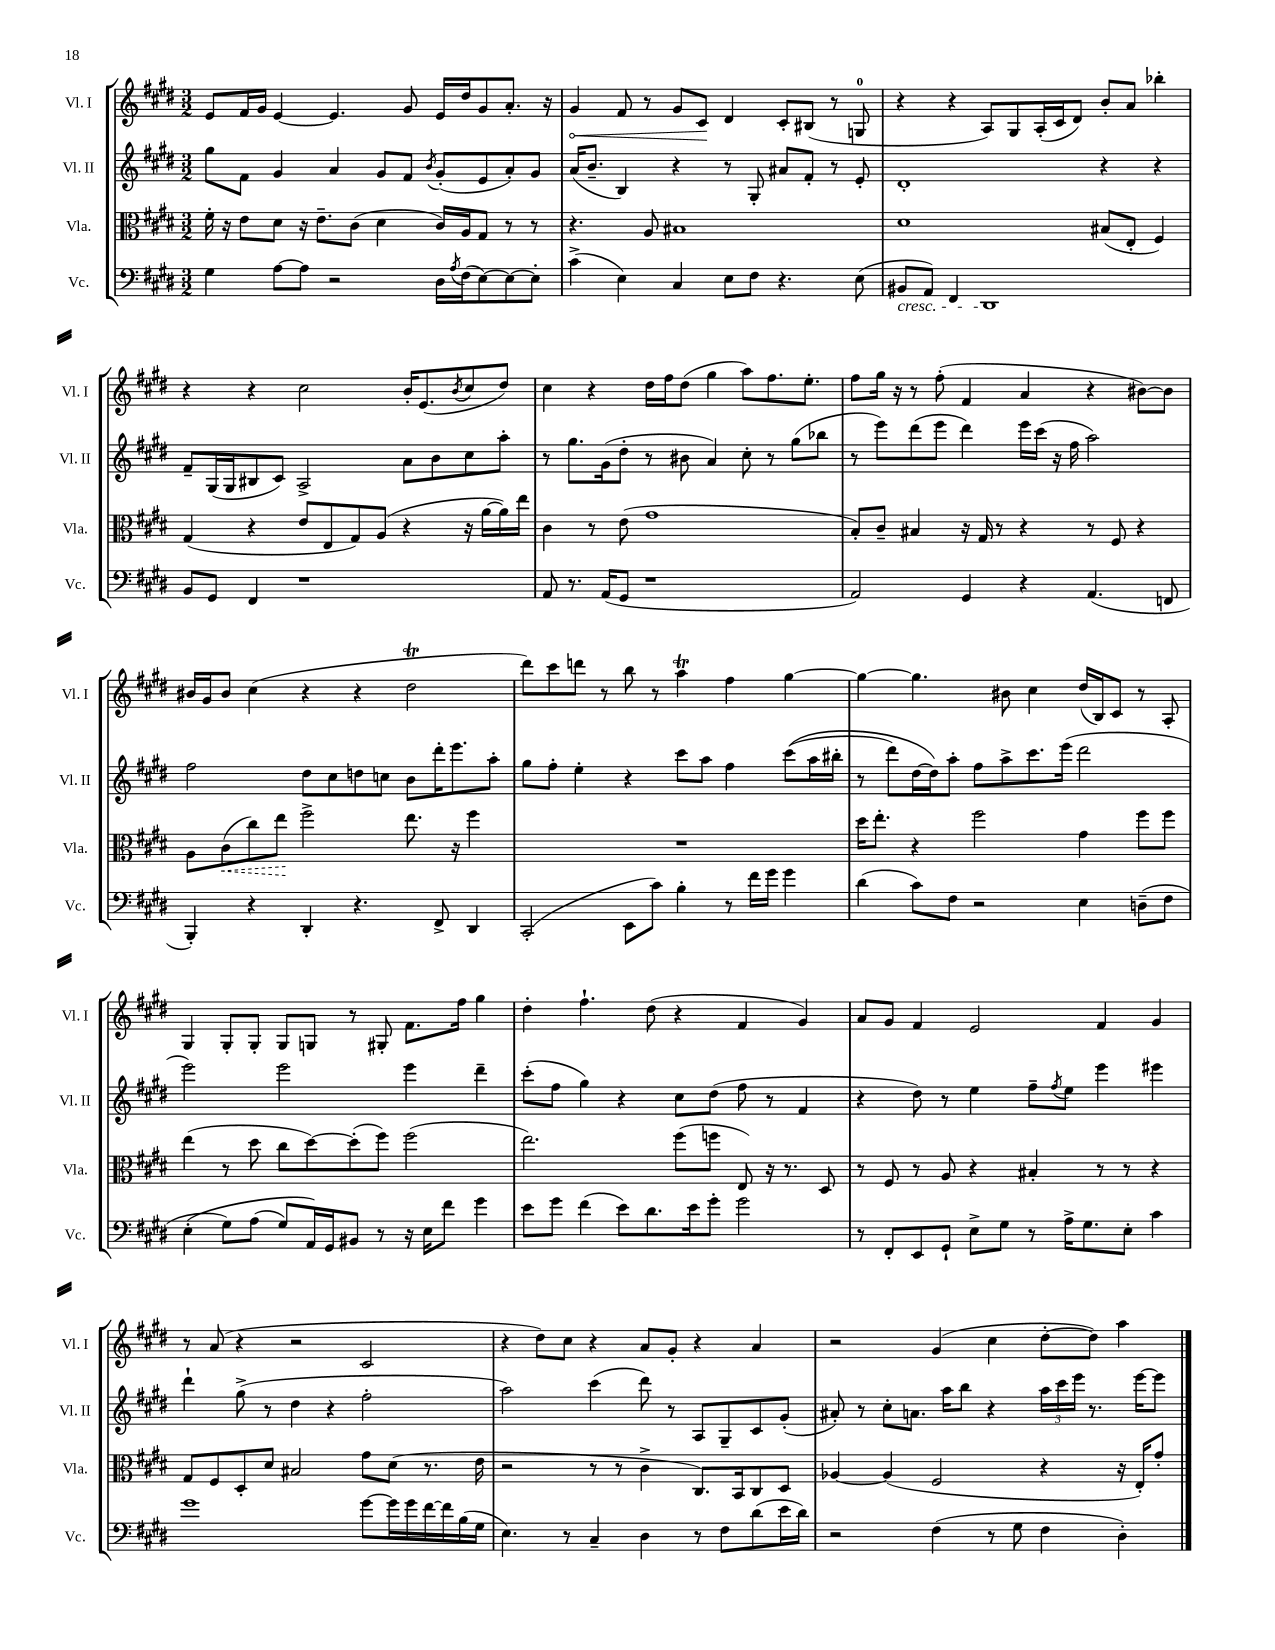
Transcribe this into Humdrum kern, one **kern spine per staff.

**kern	**kern	**kern	**kern
*staff4	*staff3	*staff2	*staff1
*clefF4	*clefC3	*clefG2	*clefG2
*k[f#c#g#d#]	*k[f#c#g#d#]	*k[f#c#g#d#]	*k[f#c#g#d#]
*M3/2	*M3/2	*M3/2	*M3/2
4G#	16f#'	8gg#	8e
.	16r	.	.
.	8e	8f#	16f#
.	.	.	16g#
[8A	8d#	4g#	[4e
8A]	16r	.	.
.	8.e~	.	.
2r	.	4a	4.e]
.	(8c#	.	.
.	4d#	8g#	.
.	.	8f#	8g#
.	.	8qb	.
16D#	16c#)	(8g#'	16e
8qA	.	.	.
(16F#	16A	.	16dd#
[8E)	8G#	8e	8g#
8E_	8r	8a')	8.a'
8E']	8r	8g#	.
.	.	.	16r
=	=	=	=
(4c#^	4.r	(16a	4g#
.	.	8.b~	.
4E)	.	4B)	8f#
.	8A	.	8r
4C#	1B#	4r	8g#
.	.	.	8c#
8E	.	8r	4d#
8F#	.	8G#'	.
4.r	.	8a#	8c#'
.	.	8f#'	(8B#
.	.	8r	8r
(8E	.	8e'	8G
=	=	=	=
8BB#	1d#	1d#'	4r
8AA)	.	.	.
4FF#	.	.	4r
1DD#	.	.	8A)
.	.	.	8G#
.	.	.	(16A'
.	.	.	16c#
.	.	.	8d#)
.	(8B#	4r	8b'
.	8E'	.	8a
.	4F#)	4r	4bb-'
=	=	=	=
8BB	(4G#	8f#~	4r
8GG#	.	(16G#	.
.	.	16G#	.
4FF#	4r	8B#	4r
.	.	8c#)	.
1r	8e	2A^	2cc#
.	8E	.	.
.	8G#)	.	.
.	(8A	.	.
.	4r	8a	16b'
.	.	.	(8.e
.	.	8b	.
.	.	.	8qb
.	16r	8cc#	8cc#
.	[16a	.	.
.	16a])	8aa'	8dd#)
.	16ee	.	.
=	=	=	=
8AA	4c#	8r	4cc#
8.r	.	8.gg#	.
.	8r	.	4r
(16AA	.	(16g#	.
8GG#	(8e	8dd#'	.
1r	1g#	8r	16dd#
.	.	.	16ff#
.	.	8b#	(8dd#
.	.	4a)	4gg#
.	.	8cc#'	8aa)
.	.	8r	8.ff#
.	.	(8gg#	.
.	.	.	8.ee'
.	.	8bb-	.
=	=	=	=
2AA)	8B')	8r	8ff#
.	8c#~	8eee)	16gg#
.	.	.	16r
.	4B#	(8ddd#	8r
.	.	8eee	(8ff#'
4GG#	16r	4ddd#)	4f#
.	16G#	.	.
.	8r	.	.
4r	4r	16eee	4a
.	.	(16ccc#	.
.	.	16r	.
.	.	16ff#	.
(4.AA	8r	2aa)	4r
.	8F#	.	.
.	4r	.	[8b#)
8FF	.	.	8b#]
=	=	=	=
4BBB')	8A	2ff#	16b#
.	.	.	16g#
.	(8c#	.	8b#
4r	8cc#)	.	(4cc#
.	8ee	.	.
4DD#'	2ff#^	8dd#	4r
.	.	8cc#	.
4.r	.	8dd	4r
.	.	8cc	.
.	8.ee	8b	2dd#
8FF#^	.	16ddd#'	.
.	16r	8.eee	.
4DD#	4ff#	.	.
.	.	8aa'	.
=	=	=	=
(2CC#'	1.r	8gg#	8ddd#)
.	.	8ff#'	8ccc#
.	.	4ee'	8ddd
.	.	.	8r
8EE	.	4r	8bb
8c#)	.	.	8r
4B'	.	8ccc#	4aa
.	.	8aa	.
8r	.	4ff#	4ff#
16f#	.	.	.
16g#	.	.	.
4g#	.	&((8ccc#	[4gg#
.	.	16aa	.
.	.	16bb#'	.
=	=	=	=
(4d#	16dd#	8r	4gg#_
.	8.ee'	.	.
.	.	8ddd#)	.
8c#)	4r	[16dd#	4.gg#]
.	.	16dd#]&)	.
8F#	.	8aa'	.
2r	2ff#	8ff#	.
.	.	8aa^	8b#
.	.	8.ccc#	4cc#
.	.	(16eee	.
4E	4g#	2ddd#	(16dd#
.	.	.	16B)
.	.	.	8c#
(8D~	8ff#	.	8r
8F#	8ff#	.	8A'
=	=	=	=
&(4E'	(4ee	2eee)	4G#
8G#)	8r	.	8G#'
(8A	8dd#	.	8G#'
8G#)	8cc#	2eee	8G#
16AA&)	[8dd#)	.	8G
16GG#	.	.	.
8BB#	(8dd#']	.	8r
8r	8ff#)	.	8G#'
16r	(2ff#	4eee	8.f#
16E	.	.	.
8f#	.	.	.
.	.	.	16ff#
4g#	.	4ddd#~	4gg#
=	=	=	=
8e	2.ee)	(8ccc#'	4dd#'
8g#	.	8ff#	.
(4f#	.	4gg#)	4.ff#`
8e)	.	4r	.
8.d#	.	.	(8dd#
.	(8ff#	8cc#	4r
16e	.	.	.
8g#'	8ff	(8dd#	.
2g#	8E)	8ff#	4f#
.	16r	8r	.
.	8.r	.	.
.	.	4f#	4g#)
.	8D#	.	.
=	=	=	=
8r	8r	4r	8a
8FF#'	8F#	.	8g#
8EE	8r	8dd#)	4f#
8GG#`	8A	8r	.
8E^	4r	4ee	2e
8G#	.	.	.
8r	4B#'	8ff#~	.
.	.	8qff#	.
16A^	.	8ee	.
8.G#	.	.	.
.	8r	4eee	4f#
8E'	8r	.	.
4c#	4r	4eee#	4g#
=	=	=	=
1g#	8G#	4ddd#`	8r
.	8F#	.	(8a
.	8D#'	(8gg#^	4r
.	8d#	8r	.
.	2B#	4dd#	2r
.	.	4r	.
[8g#	8g#	2ff#'	2c#
16g#]	(8d#	.	.
16g#	.	.	.
[16f#	8.r	.	.
16f#]	.	.	.
(16B	.	.	.
16G#	16e	.	.
=	=	=	=
4.E)	2r	2aa)	4r
.	.	.	8dd#)
8r	.	.	8cc#
4C#~	8r	(4ccc#	4r
.	8r	.	.
4D#	4c#^	8ddd#)	8a
.	.	8r	8g#'
8r	8.C#)	8A	4r
8F#	.	8G#~	.
.	16BB	.	.
(8d#	8C#	8c#	4a
16e	8D#	(8g#'	.
16d#)	.	.	.
=	=	=	=
2r	[4A-	8a#')	2r
.	.	8r	.
.	(4A-]	8cc#'	.
.	.	8.a	.
(4F#	2F#	.	(4g#
.	.	16aa	.
.	.	8bb	.
8r	.	4r	4cc#
8G#	.	.	.
4F#	4r	24aa	[8dd#'
.	.	24ccc#	.
.	.	24eee	.
.	.	8.r	8dd#])
4D#')	16r	.	4aa
.	16E')	[16eee	.
.	8g#'	8eee]	.
==	==	==	==
*-	*-	*-	*-
